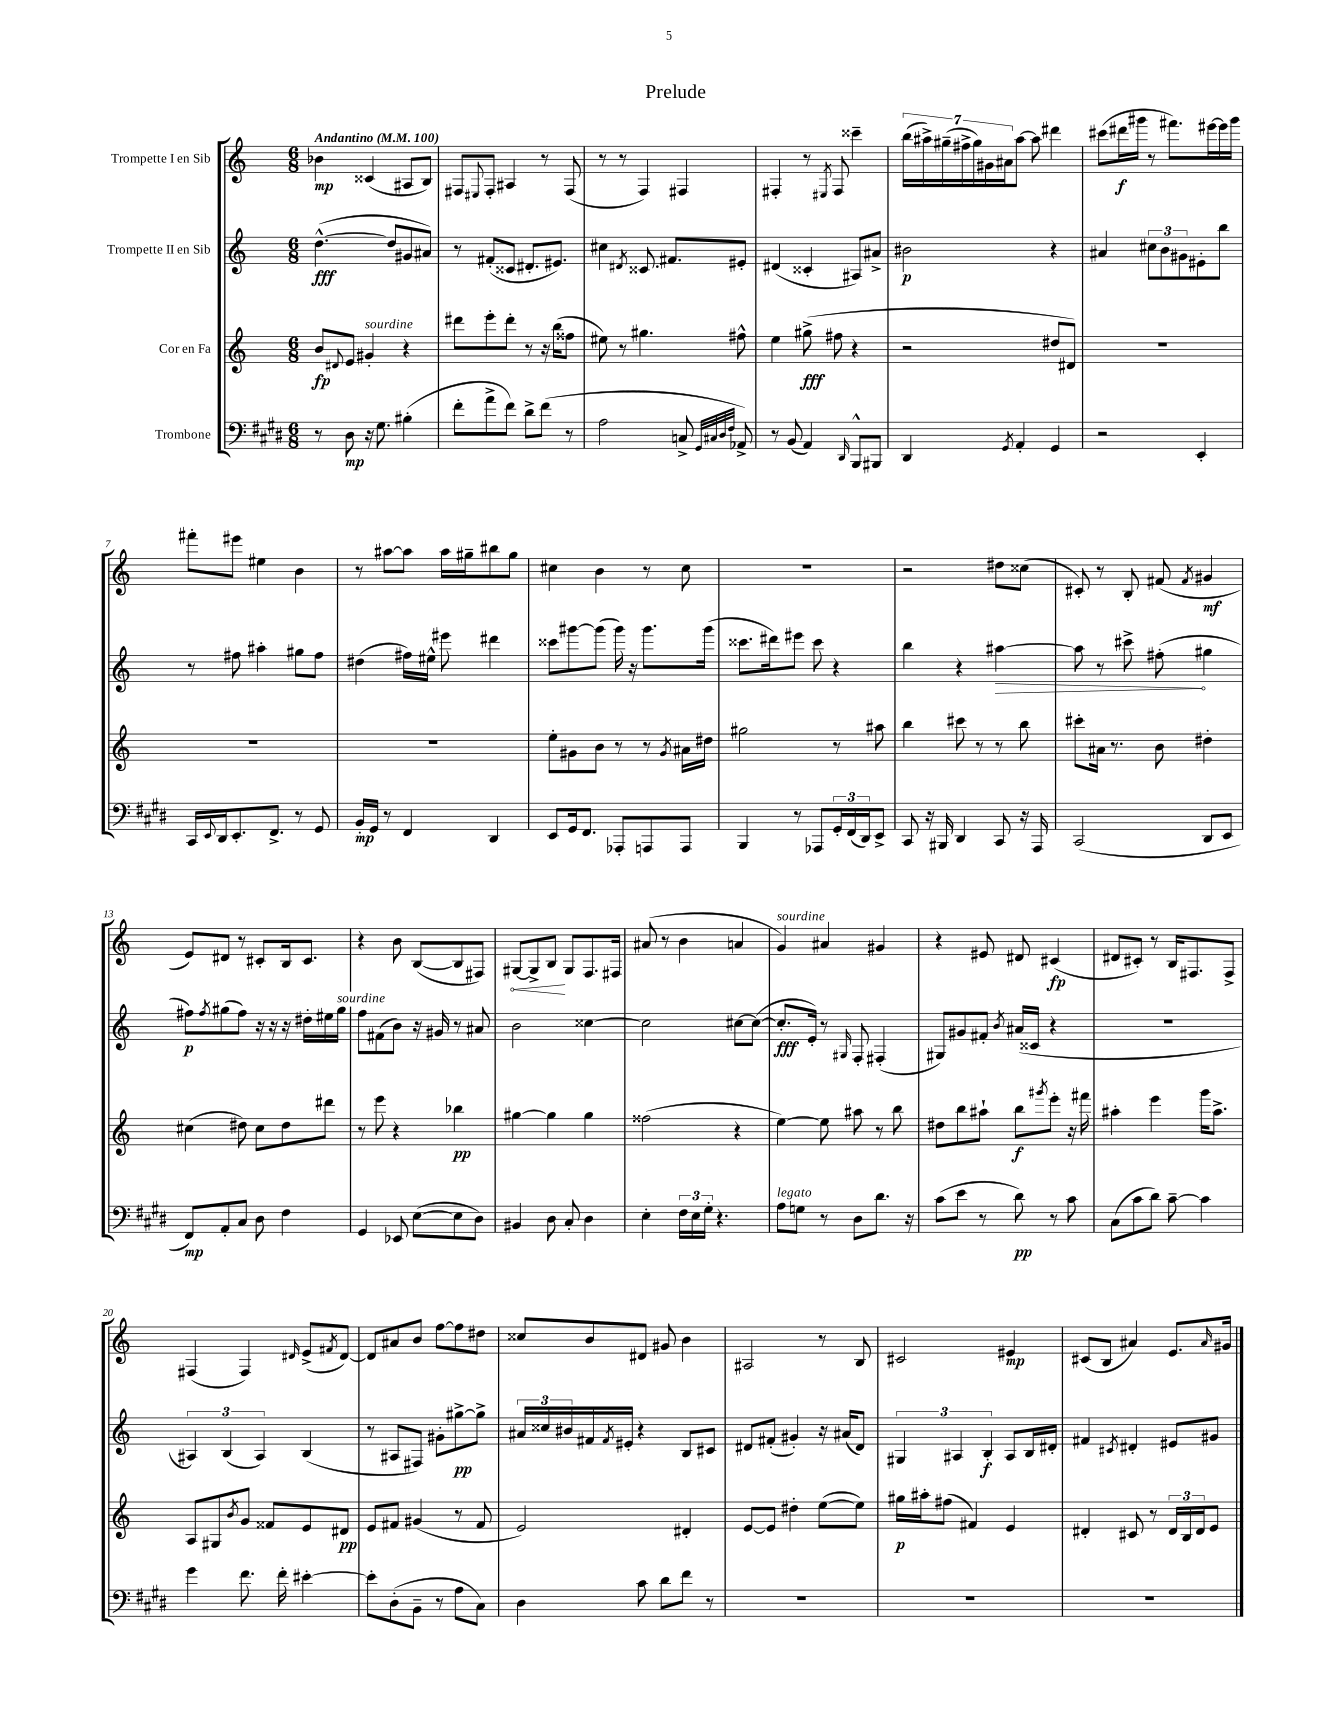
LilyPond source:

\header { title = "Prelude" }
<<
\new StaffGroup <<
\new Staff = "s0" \with { instrumentName = "Trompette I en Sib" } {
    \clef treble \key c \major \numericTimeSignature \time 6/8 \tempo "Andantino" 4 = 100
    bes'4\mp cisis'4( ais8 b8) |
    fis8 \appoggiatura { eis8 } fis8-. ais4 r8 fis8( |
    r8 r8 f4) fis4 |
    fis4-. r8 \acciaccatura { eis8 } fis8 cisis'''4-- |
    \tuplet 7/4 { b''16( ais''16->) gis''16--( fis''16-> gis''16) gis'16 ais'16 } ais''8~ ais''8 dis'''4 |
    cis'''8( dis'''16\f gis'''16 r8 fis'''8.) eis'''16~ eis'''16 gis'''16 |
    fis'''8-. eis'''8 eis''4 b'4 |
    r8 ais''8~ ais''8 ais''16 gis''16-- bis''8 gis''8 |
    cis''4 b'4 r8 cis''8 |
    R2. |
    r2 dis''8 cisis''8( |
    cis'8-.) r8 b8-. fis'8( \acciaccatura { fis'8 } gis'4\mf |
    e'8) dis'8 r8 cis'8-. b16 cis'8. |
    r4 b'8 b8~( b8 fis8) |
    \once \override Hairpin.circled-tip = ##t gis8~\< gis8-> b8\! gis8 f8. fis16 |
    ais'8( r8 b'4 a'4 |
    g'4^\markup { \italic "sourdine" }) ais'4 gis'4 |
    r4 eis'8 dis'8 cis'4\fp( |
    dis'8 cis'8-.) r8 b16 fis8. fis8-> |
    fis4( fis4) \grace { dis'16 } e'8->( \acciaccatura { fis'8 } dis'8~) |
    dis'8 ais'8 b'8 f''8~ f''8 dis''8 |
    cisis''8 b'8 dis'8 gis'8 b'4 |
    ais2 r8 b8 |
    cis'2 eis'4\mp |
    cis'8( b8 ais'4) e'8. \grace { ais'16 } gis'16 \bar "|." |
}
\new Staff = "s1" \with { instrumentName = "Trompette II en Sib" } {
    \clef treble \key c \major \numericTimeSignature \time 6/8
    d''4.~-^\fff( d''8 gis'8 ais'8) |
    r8 fis'8-.( cisis'8 dis'8.-. eis'8.) |
    cis''4 \acciaccatura { dis'8 } cisis'8. fis'8. eis'8-. |
    dis'4( cisis'4-. ais8) ais'8-> |
    bis'2\p r4 |
    ais'4 \tuplet 3/2 { cis''8 b'8 gis'8 } eis'8-. b''8 |
    r8 fis''8 ais''4-. gis''8 fis''8 |
    dis''4( fis''16) eis''16-^ eis'''8 dis'''4 |
    cisis'''8 gis'''8~ gis'''8( gis'''16) r16 gis'''8. gis'''16( |
    cisis'''8. dis'''16) eis'''8 cisis'''8 r4 |
    b''4 r4 \once \override Hairpin.circled-tip = ##t ais''4~\> |
    ais''8 r8 cis'''8-> fis''8-.\!( gis''4 |
    fis''8\p) \acciaccatura { fis''8 } gis''8( fis''8) r16 r16 r16 dis''16-. eis''16 gis''16^\markup { \italic "sourdine" } |
    f''8 fis'8( b'8) r16 gis'16 r8 ais'8 |
    b'2 cisis''4~ |
    cisis''2 cis''8~ cis''8~( |
    cis''8.-.\fff e'16-.) r8 \grace { gis16 } f8-. fis4-.( |
    gis8) gis'8 fis'8-. \acciaccatura { b'8 } ais'16( cisis'16 r4 |
    R2. |
    \tuplet 3/2 { ais4) b4( ais4) } b4( |
    r8 ais8 fis8) gis'8-. gis''8~->\pp gis''8-> |
    \tuplet 3/2 { ais'16 cisis''16 bis'16 } fis'16 \acciaccatura { fis'8 } eis'16-. r4 b8 cis'8 |
    dis'8 fis'8-.( gis'4-.) r16 ais'16( dis'8) |
    \tuplet 3/2 { gis4 ais4 b4-.\f } ais8 b16 dis'16-. |
    fis'4 \acciaccatura { cis'8 } dis'4-. eis'8 gis'8 \bar "|." |
}
\new Staff = "s2" \with { instrumentName = "Cor en Fa" } {
    \clef treble \key c \major \numericTimeSignature \time 6/8
    b'8\fp \appoggiatura { dis'8 } e'8 gis'4-.^\markup { \italic "sourdine" } r4 |
    dis'''8 e'''8-. dis'''8-. r8 r16 b''16( fisis''8 |
    eis''8) r8 gis''4. fis''8-^ |
    e''4 gis''8->\fff( fis''8 r4 |
    r2 dis''8 dis'8) |
    R2. |
    R2. |
    R2. |
    e''8-. gis'8 b'8 r8 r8 \acciaccatura { gis'8 } ais'16 dis''16 |
    gis''2 r8 ais''8 |
    b''4 cis'''8 r8 r8 b''8 |
    cis'''8-. ais'16 r8. b'8 dis''4-. |
    cis''4( dis''8) cis''8 dis''8 dis'''8 |
    r8 e'''8 r4 bes''4\pp |
    gis''4~ gis''4 gis''4 |
    fisis''2( r4 |
    e''4~) e''8 ais''8 r8 b''8 |
    dis''8 b''8 ais''8-! b''8\f \acciaccatura { gis'''8 } e'''8-. r16 fis'''16 |
    ais''4-. e'''4 g'''16 ais''8.-> |
    a8 gis8 \acciaccatura { b'8 } g'8 fisis'8 e'8 dis'8\pp |
    e'8 fis'8 gis'4( r8 fis'8 |
    e'2) dis'4-. |
    e'8~ e'8 dis''4-. e''8~( e''8) |
    gis''16\p ais''16-. fis''8( fis'4) e'4 |
    dis'4-. cis'8 r8 \tuplet 3/2 { dis'16 b16 dis'16 } e'8 \bar "|." |
}
\new Staff = "s3" \with { instrumentName = "Trombone" } {
    \clef bass \key e \major \numericTimeSignature \time 6/8
    r8 dis8\mp r16 gis8. bis4-.( |
    fis'8-. a'8-> fis'8) dis'8-> fis'8( r8 |
    a2 c8-> \grace { gis,32 cis32 dis32 fis32 } aes,8->) |
    r8 b,8( a,4) \grace { dis,16 } b,,8-^ bis,,8 |
    dis,4 \acciaccatura { gis,8 } a,4-. gis,4 |
    r2 e,4-. |
    cis,16 \appoggiatura { e,8 } dis,16 e,8.-. fis,8.-> r8 gis,8 |
    b,16-.\mp gis,16 r8 fis,4 dis,4 |
    e,8 gis,16 fis,8. aes,,8-. a,,8 a,,8 |
    b,,4 r8 aes,,8 \tuplet 3/2 { gis,16-. fis,16( dis,16) } e,8-> |
    cis,8 r16 bis,,16 dis,4 cis,8 r16 a,,16 |
    cis,2( dis,8 e,8 |
    fis,8\mp) a,8-. cis8 dis8 fis4 |
    gis,4 ees,8 e8~( e8 dis8) |
    bis,4 dis8 cis8-. dis4 |
    e4-. \tuplet 3/2 { fis16 e16 gis16-. } r4. |
    a8^\markup { \italic "legato" } g8 r8 dis8 dis'8. r16 |
    cis'8( e'8 r8 dis'8\pp) r8 cis'8 |
    cis8( cis'8 dis'8) cis'8~-- cis'4 |
    gis'4 fis'8. fis'16-. eis'4~-. |
    eis'8-. dis8-.( b,8-- r8 a8 cis8) |
    dis4 cis'8 dis'8 fis'8 r8 |
    R2. |
    R2. |
    R2. \bar "|." |
}
>>
>>
